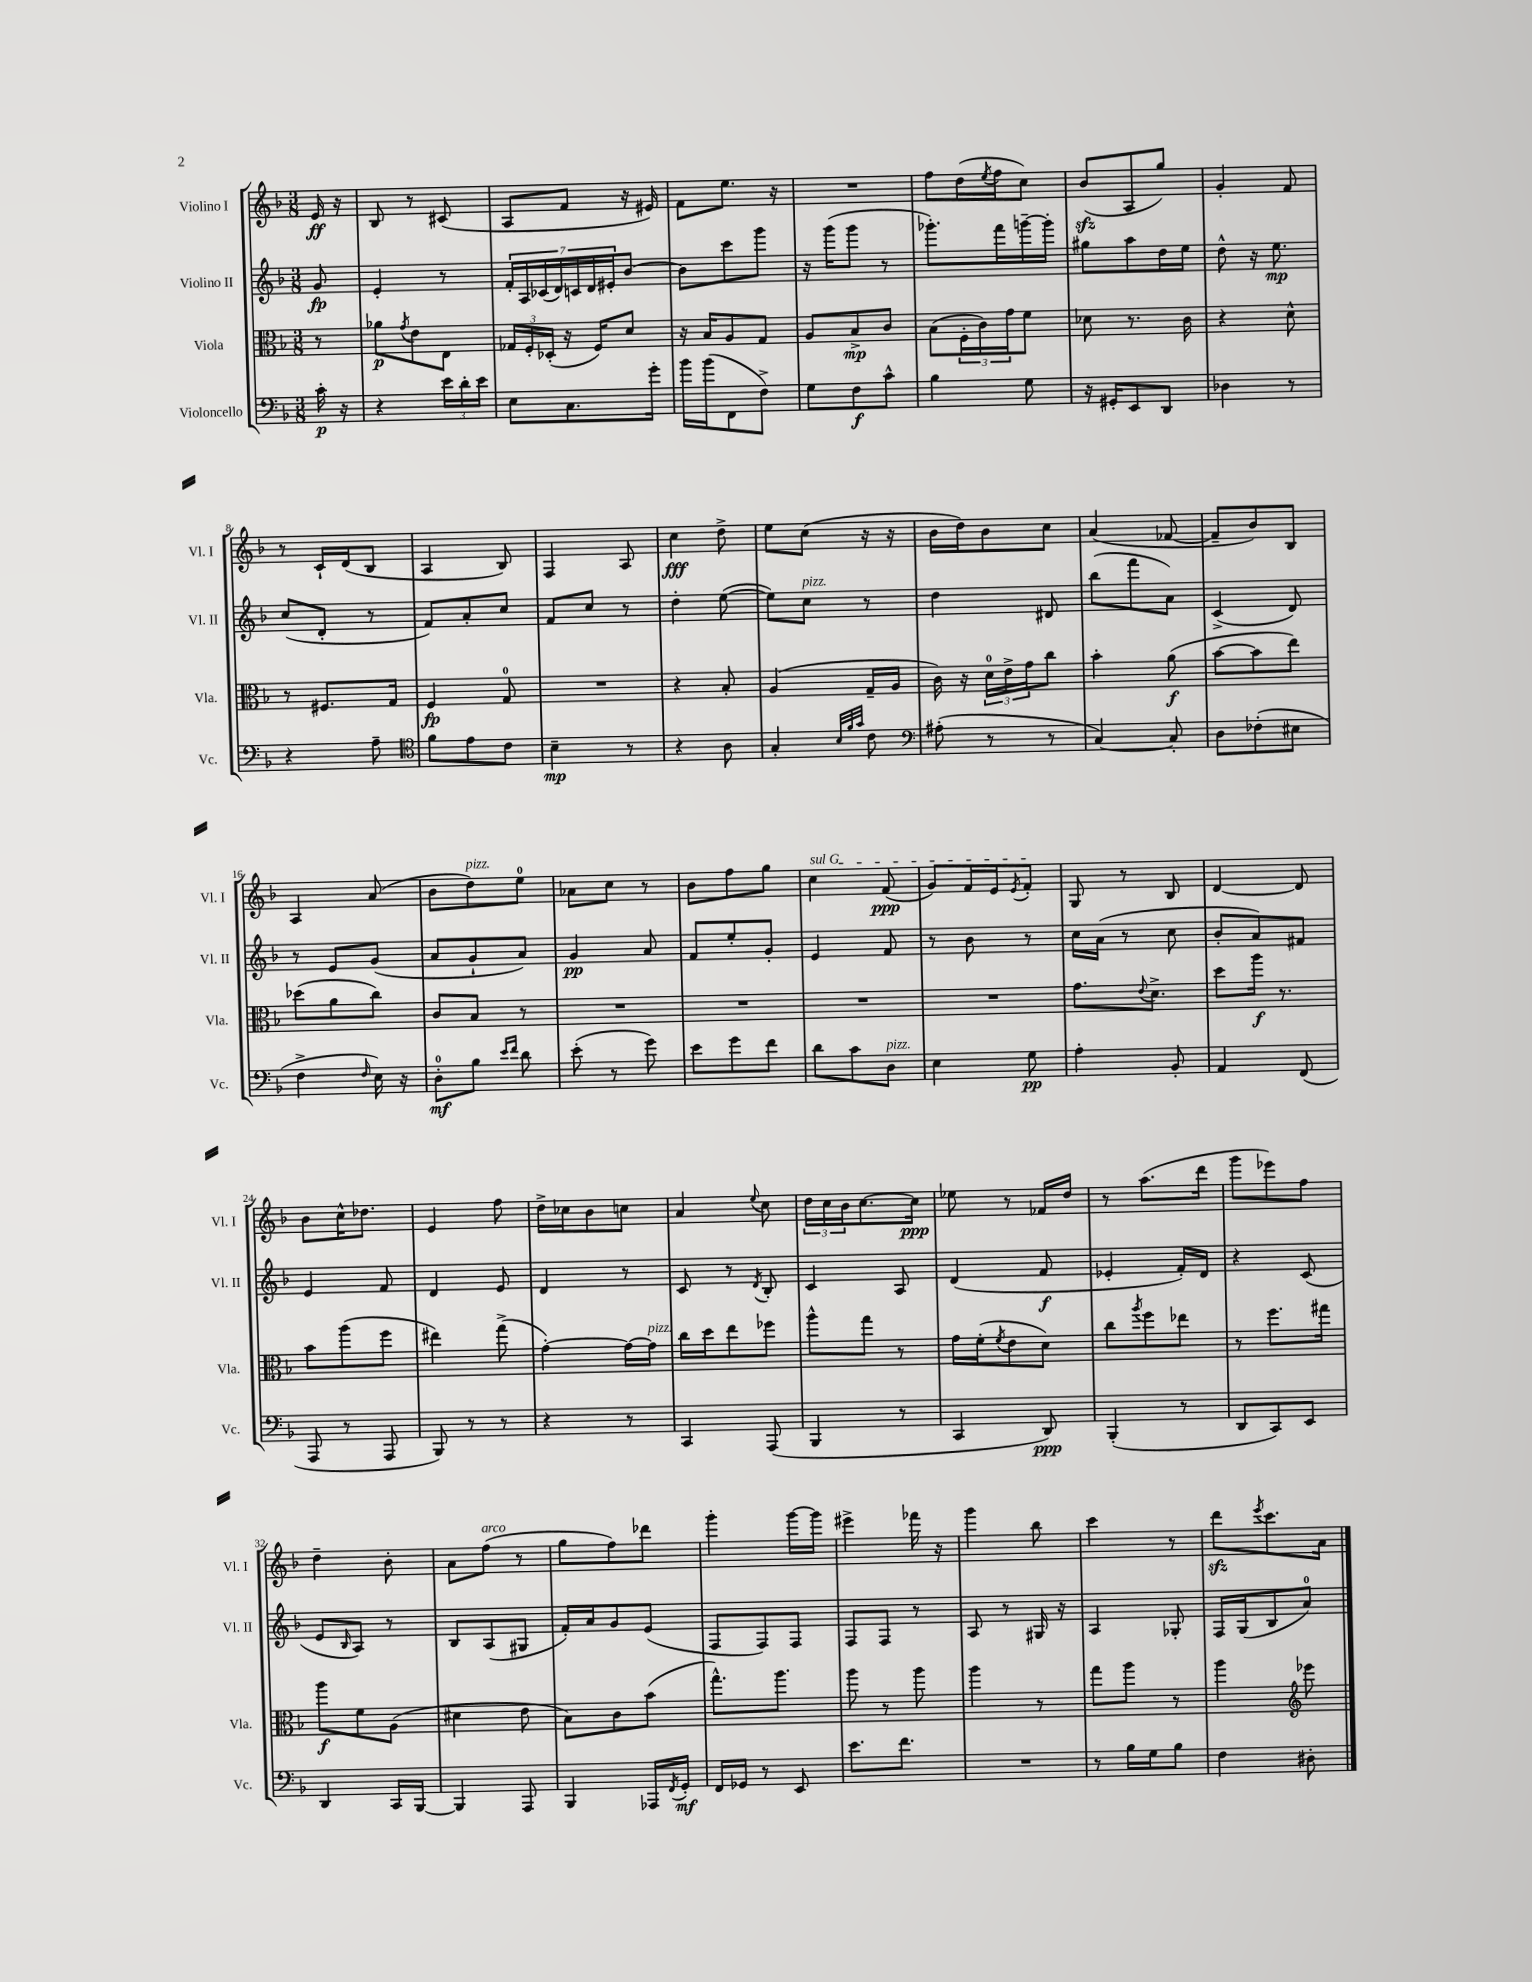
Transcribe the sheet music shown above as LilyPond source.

<<
\new StaffGroup <<
\new Staff = "s0" \with { instrumentName = "Violino I" shortInstrumentName = "Vl. I" } {
    \clef treble \key f \major \numericTimeSignature \time 3/8 \partial 8
    e'16\ff r16 |
    bes8 r8 cis'8( |
    a8 f'8 r16 eis'16) |
    f'8 e''8. r16 |
    R4. |
    f''8 d''16( \acciaccatura { e''8 } f''16 c''8) |
    bes'8\sfz( a8 g''8) |
    g'4-. f'8 |
    r8 c'16-! d'16( bes8 |
    a4 bes8) |
    f4 a8 |
    c''4\fff d''8-> |
    e''8 c''8( r16 r16 |
    bes'16 d''16) bes'8 c''8 |
    a'4( fes'8~ |
    fes'8-- bes'8) bes8 |
    a4 a'8( |
    bes'8 d''8^\markup { \italic "pizz." }) e''8-0 |
    aes'8 c''8 r8 |
    bes'8 f''8 g''8 |
    \once \override TextSpanner.bound-details.left.text = \markup { \italic "sul G" } c''4\startTextSpan f'8\ppp( |
    g'8) f'16 e'16 \acciaccatura { e'8 } f'8-.\stopTextSpan |
    g8 r8 bes8 |
    d'4~ d'8 |
    bes'8 c''16-^ des''8. |
    e'4 f''8 |
    d''16-> ces''16 bes'8 c''8 |
    a'4 \appoggiatura { e''8 } c''8 |
    \tuplet 3/2 { d''16 c''16 bes'16 } c''8.~ c''16\ppp |
    ees''8 r8 fes'16 d''16 |
    r8 a''8.( d'''16 |
    g'''8 ees'''8) f''8 |
    d''4-- bes'8-. |
    a'8 f''8^\markup { \italic "arco" }( r8 |
    g''8 f''8) des'''8 |
    g'''4-. g'''16~ g'''16 |
    eis'''4-> fes'''16 r16 |
    g'''4 bes''8 |
    c'''4 r8 |
    d'''8\sfz \acciaccatura { e'''8 } c'''8. a'16 \bar "|." |
}
\new Staff = "s1" \with { instrumentName = "Violino II" shortInstrumentName = "Vl. II" } {
    \clef treble \key f \major \numericTimeSignature \time 3/8 \partial 8
    g'8\fp |
    e'4-. r8 |
    \tuplet 7/4 { f'16-. a16 ces'16( d'16) c'16 d'16 eis'16-. } bes'8~ |
    bes'8 c'''8 g'''8 |
    r16 g'''16( g'''8 r8 |
    ges'''8.-.) f'''16 g'''16~-- g'''16-. |
    gis''8 a''8 d''16 e''16 |
    d''8-^ r16 e''8.\mp |
    c''8( d'8-. r8 |
    f'8) a'8-. c''8 |
    f'8 c''8 r8 |
    d''4-. e''8~( |
    e''8) c''8^\markup { \italic "pizz." } r8 |
    d''4 dis'8 |
    bes''8( f'''8 a'8) |
    c'4->( d'8) |
    r8 e'8 g'8( |
    a'8 g'8-! a'8) |
    g'4\pp a'8 |
    f'8 e''8-. g'8-. |
    e'4 f'8 |
    r8 bes'8 r8 |
    c''16 a'16( r8 c''8 |
    bes'8-. a'8) fis'8 |
    e'4 f'8 |
    d'4 e'8 |
    d'4 r8 |
    c'8 r8 \acciaccatura { d'8 } bes8-. |
    c'4 a8 |
    d'4( f'8\f |
    ees'4-. f'16-.) d'16 |
    r4 c'8( |
    e'8 \grace { bes16 } a8) r8 |
    bes8 a8( gis8 |
    f'16-.) a'16 g'8 e'8( |
    f8 f8) f8 |
    f8 f8 r8 |
    a8 r8 gis16 r16 |
    a4 ges8-. |
    f16 g16( bes8 a'8-0) \bar "|." |
}
\new Staff = "s2" \with { instrumentName = "Viola" shortInstrumentName = "Vla." } {
    \clef alto \key f \major \numericTimeSignature \time 3/8 \partial 8
    r8 |
    aes'8\p \acciaccatura { g'8 } e'8 e8 |
    \tuplet 3/2 { ges16 f16-. des16-.( } r16 f16) d'8 |
    r16 bes16 a8 g8 |
    a8 bes8->\mp c'8 |
    bes8( \tuplet 3/2 { f16-. c'16) g'16 } f'8 |
    des'8 r8. c'16 |
    r4 d'8-^ |
    r8 fis8. g16 |
    f4\fp g8-0 |
    R4. |
    r4 bes8-. |
    a4( g16-- a16 |
    c'16) r16 \tuplet 3/2 { d'16-0 e'16-> g'16 } c''8 |
    bes'4-. a'8\f( |
    bes'8~ bes'8 e''8) |
    des''8( a'8 c''8) |
    c'8 bes8 r8 |
    R4. |
    R4. |
    R4. |
    R4. |
    g'8. \appoggiatura { e'8 } d'8.-> |
    d''8 a''16\f r8. |
    bes'8 a''8( f''8 |
    eis''4) g''8->( |
    g'4~-.) g'16~ g'16^\markup { \italic "pizz." } |
    c''16 d''16 e''8 fes''8 |
    a''8-^ g''8 r8 |
    g'16 f'16-.( \acciaccatura { f'8 } e'8 d'8) |
    c''8 \acciaccatura { a''8 } f''8 ees''8 |
    r8 f''8. gis''16 |
    a''8\f f'8 a8( |
    dis'4 e'8 |
    bes8) c'8 bes'8( |
    g''8.-^) a''8. |
    a''8 r8 a''8 |
    a''4 r8 |
    g''8 a''8 r8 |
    a''4 \clef treble ees'''8 \bar "|." |
}
\new Staff = "s3" \with { instrumentName = "Violoncello" shortInstrumentName = "Vc." } {
    \clef bass \key f \major \numericTimeSignature \time 3/8 \partial 8
    c'16-.\p r16 |
    r4 \tuplet 3/2 { e'16 d'16-. e'16 } |
    e8 c8. g'16-. |
    bes'16 bes'16( f,8 f8->) |
    g8 f8\f c'8-^ |
    bes4 g8 |
    r16 gis,16-. e,8 d,8 |
    des4 r8 |
    r4 a8-- |
    \clef tenor f'8 e'8 c'8 |
    bes4--\mp r8 |
    r4 a8 |
    g4-. \grace { bes32 f'32 g'32 } c'8 |
    \clef bass ais8-.( r8 r8 |
    c4~) c8-. |
    d8 fes8-.( eis8 |
    f4-> \grace { f16 } e16) r16 |
    d8-0-.\mf bes8 \grace { e'16 f'16 } d'8 |
    e'8-.( r8 g'8) |
    e'8 g'8 f'8 |
    d'8 c'8 d8^\markup { \italic "pizz." } |
    e4 g8\pp |
    a4-. bes,8-. |
    a,4 f,8( |
    a,,8 r8 a,,8 |
    bes,,8) r8 r8 |
    r4 r8 |
    c,4 a,,8( |
    bes,,4 r8 |
    c,4 d,8\ppp) |
    bes,,4-.( r8 |
    d,8 c,8) e,8 |
    d,4 c,16 bes,,16~ |
    bes,,4 a,,8 |
    bes,,4 aes,,16 \acciaccatura { f,8 } g,16-.\mf |
    f,16 ges,16 r8 e,8 |
    e'8. f'8. |
    R4. |
    r8 bes16 g16 bes8 |
    f4 dis8-. \bar "|." |
}
>>
>>
